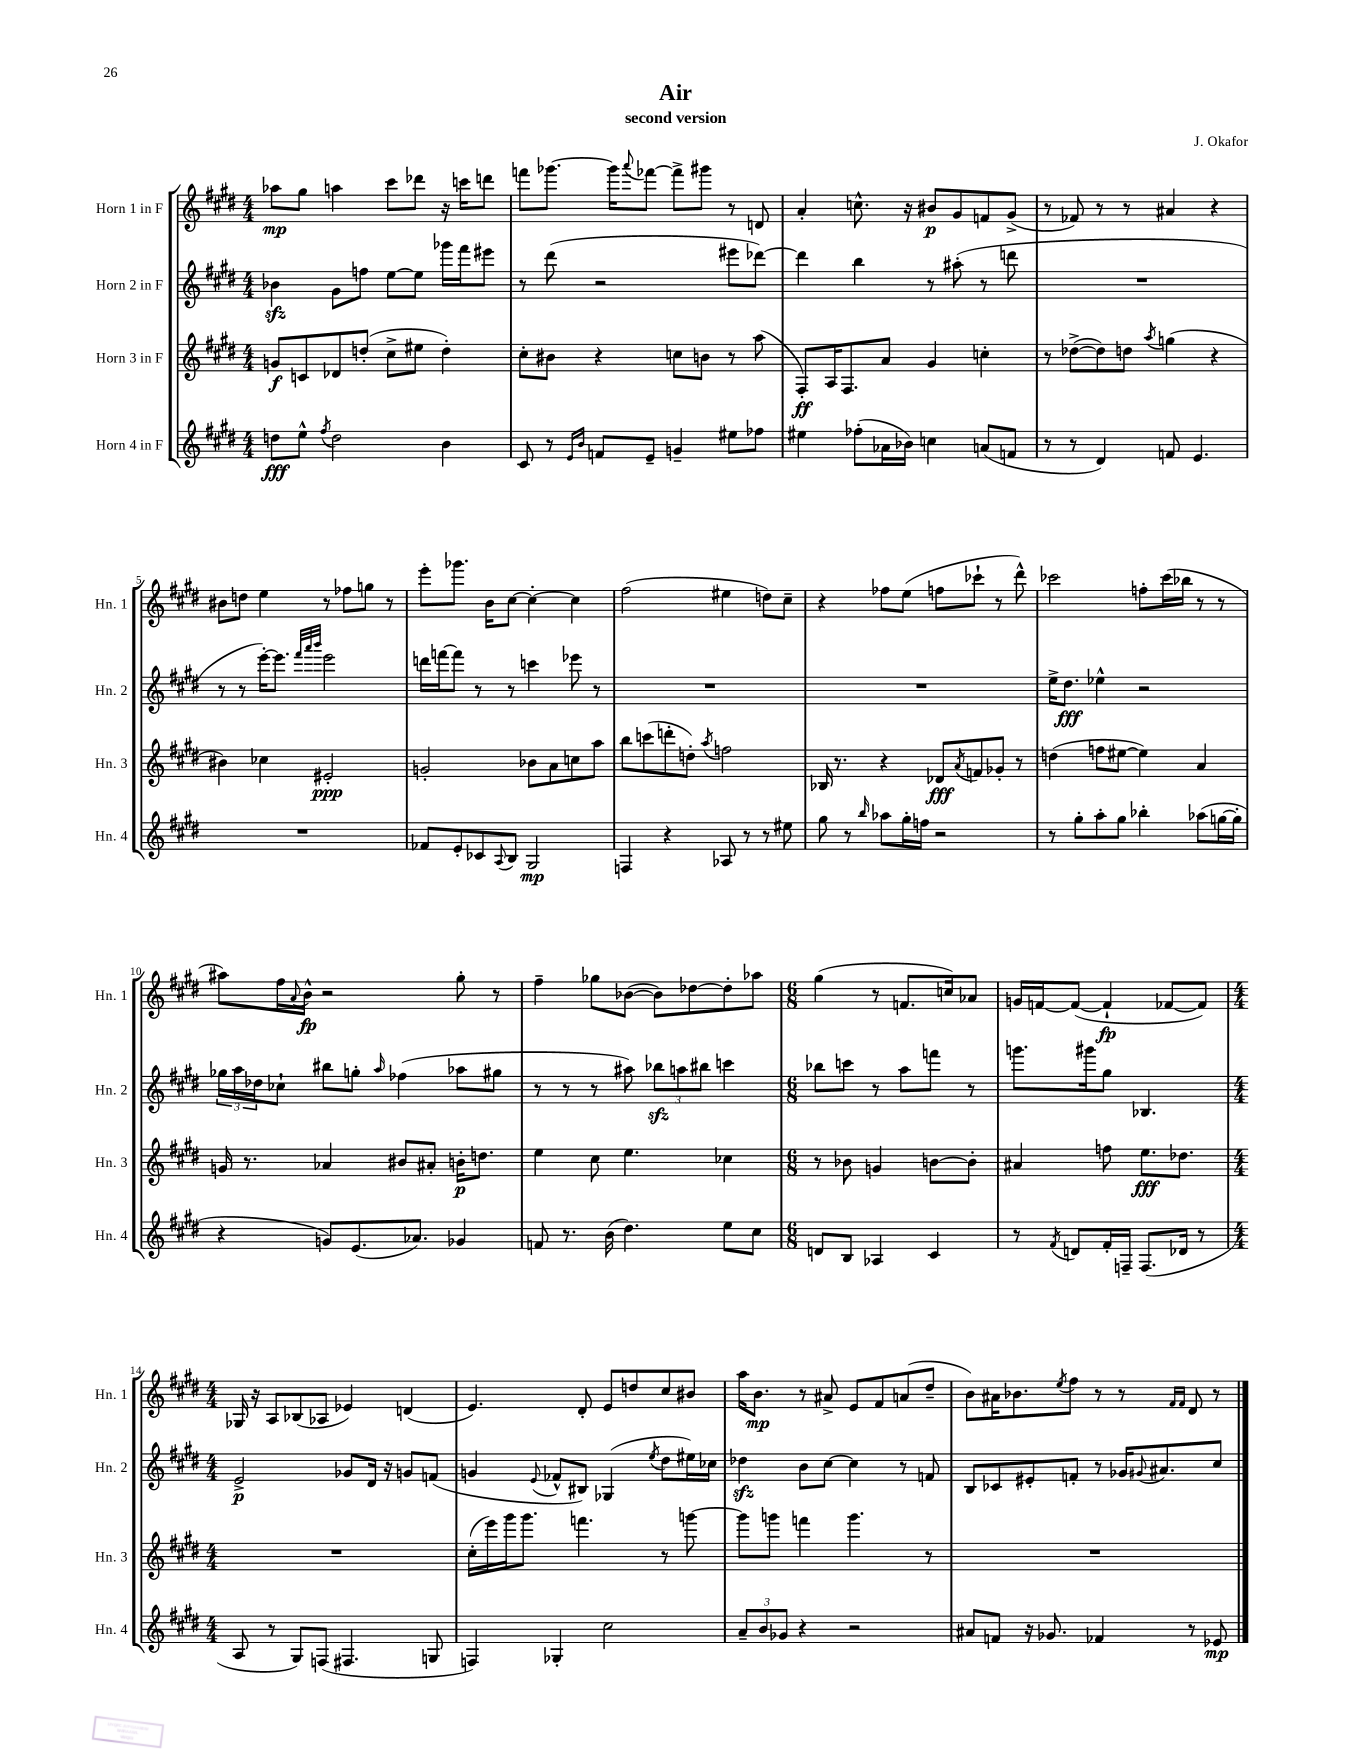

**kern	**kern	**kern	**kern
*staff4	*staff3	*staff2	*staff1
*clefG2	*clefG2	*clefG2	*clefG2
*k[f#c#g#d#]	*k[f#c#g#d#]	*k[f#c#g#d#]	*k[f#c#g#d#]
*M4/4	*M4/4	*M4/4	*M4/4
8dd\L	8g/L	4b-\	8aa-\L
8ee^^\J	8c/	.	8gg#\J
8qff#/	.	.	.
2dd\	8d-/	8g#\L	4aa\
.	(8dd'/J	8ff\J	.
.	8cc#^\L	[8ee\L	8ccc#\L
.	8ee#\J	8ee\]J	8ddd-\J
4b\	4dd'\)	16ggg-\LL	16r
.	.	16fff#\J	16ccc\LK
.	.	8eee#\J	8ddd\J
=	=	=	=
8c#/	8cc#'\L	8r	8fff\L
8r	8b#\J	(8ddd#\	[8.ggg-\J
16qqe/LL	.	.	.
16qqb/JJ	.	.	.
8f/L	4r	2r	.
.	.	.	16ggg-\]LK
.	.	.	8qqaaa/
8e~/J	.	.	[8fff-\J
4g~/	8cc\L	.	8fff-^\]L
.	8b\J	.	8ggg#\J
8ee#\L	8r	8eee#\L	8r
8ff-\J	(8aa\	[8ddd-\J)	8d/
=	=	=	=
4ee#\	8F#'/L)	4ddd-\]	4a'/
.	16A/K	.	.
.	8.F#/	.	.
(8ff-'\L	.	4bb\	8.cc^^\
16a-\L	8a/J	.	.
16b-\JJ)	.	.	16r
4cc\	4g#/	8r	8b#/L
.	.	(8aa#'\	8g#/
(8a/L	4cc'\	8r	8f/
8f/J	.	8ddd\	(8g#^/J
=	=	=	=
8r	8r	1r	8r
8r	([8dd-^\L	.	8f-/)
4d#/)	8dd-\])	.	8r
.	8dd\J	.	8r
.	8qaa/	.	.
8f/	(4gg\	.	4a#/
4.e/	.	.	.
.	4r	.	4r
=	=	=	=
1r	4b#\)	8r	8b#\L
.	.	8r	8dd\J
.	4cc-\	[16eee'\LK)	4ee\
.	.	8.eee\]J	.
.	.	32qqfff#/LLL	.
.	.	32qqaaa/	.
.	.	32qqbbb/JJJ	.
.	2e#'/	2eee\	8r
.	.	.	8ff-\L
.	.	.	8gg\J
.	.	.	8r
=	=	=	=
8f-/L	2g'/	16ddd\LL	8eee'\L
.	.	[16fff\J	.
8e'/	.	8fff\]J	8.ggg-\J
8c-/	.	8r	.
.	.	.	16b\LK
8qqA/	.	.	.
8B/J	.	8r	[8cc#\J
2G#/	8b-\L	4ccc\	4cc#'\_
.	8a\	.	.
.	8cc\	8eee-\	4cc#\]
.	8aa\J	8r	.
=	=	=	=
4F/	8bb\L	1r	(2ff#\
.	(8ccc\	.	.
4r	8ddd'\	.	.
.	8dd'\J)	.	.
.	8qaa/	.	.
8A-/	2ff\	.	4ee#\
8r	.	.	.
8r	.	.	8dd\L)
8ee#\	.	.	8cc#~\J
=	=	=	=
8gg#\	16B-/	1r	4r
.	8.r	.	.
8r	.	.	.
16qqbb/	.	.	.
8aa-\L	4r	.	8ff-\L
16gg#'\L	.	.	(8ee\J
16ff\JJ	.	.	.
2r	8d-/L	.	8ff\L
.	8qa/	.	.
.	8f/	.	8ccc-`\J
.	8g-'/J	.	8r
.	8r	.	8ddd#^^\)
=	=	=	=
8r	(4dd\	16ee^\LK	2ccc-\
.	.	8.dd#\J	.
8gg#'\L	.	.	.
8aa'\	8ff\L	4ee-^^\	.
8gg#\J	[8ee#\J	.	.
4bb-'\	4ee#\])	2r	8ff'\L
.	.	.	(16ccc-\L
.	.	.	16bb-\JJ
(8aa-\L	4a/	.	8r
[16gg\L	.	.	8r
16gg'\]JJ	.	.	.
=	=	=	=
4r	16g/	24gg-\LL	8aa#\L)
.	.	24aa\	.
.	8.r	.	.
.	.	24dd-\J	.
.	.	8cc-`\J	16ff#\L
.	.	.	8qqa/
.	.	.	16b^^\JJ
8g/L)	4a-/	8bb#\L	2r
(8.e/	.	8gg'\J	.
.	.	16qqaa/	.
.	8b#/L	(4ff-\	.
8.a-/J)	.	.	.
.	8a#'/J	.	.
4g-/	16b'\LK	8aa-\L	8gg#'\
.	8.dd\J	.	.
.	.	8gg#\J	8r
=	=	=	=
8f/	4ee\	8r	4ff#~\
8.r	.	8r	.
.	8cc#\	8r	8gg-\L
(16b\	.	.	.
4.dd#\)	4.ee\	8aa#\)	([8b-\J
.	.	12bb-\L	8b-\]L)
.	.	12aa\	.
.	.	.	[8dd-\
.	.	12bb#\J	.
8ee\L	4cc-\	4ccc\	8dd-'\]
8cc#\J	.	.	8aa-\J
=	=	=	=
*M6/8	*M6/8	*M6/8	*M6/8
8d/L	8r	8bb-\L	(4gg#\
8B/J	8b-\	8ccc\J	.
4A-/	4g/	8r	8r
.	.	8aa\L	8.f/L
4c#/	[8b\L	8fff\J	.
.	.	.	16cc/k)
.	8b'\]J	8r	8a-/J
=	=	=	=
8r	4a#/	8.ggg\L	16g/LL
.	.	.	[16f/J
8qf#/	.	.	.
8d/L	.	.	(8f/_J
.	.	16ggg#\k	.
16f#'/L	8ff\	8gg#\J	4f`/]
16F~/JJ	.	.	.
(8.F/L	8.ee\L	4.B-/	.
.	.	.	[8f-/L
16d-/Jk	8.dd-\J	.	.
8r	.	.	8f-/]J)
=	=	=	=
*M4/4	*M4/4	*M4/4	*M4/4
8A/	1r	2e^/	16G-/
.	.	.	16r
8r	.	.	8A/L
8G#/L)	.	.	(8B-/
(8F/J	.	.	8A-/J
4.F#/	.	8g-/L	4e-/)
.	.	16d#/Jk	.
.	.	16r	.
.	.	8g/L	(4d/
8G/	.	(8f/J	.
=	=	=	=
4F/)	(16cc#'\LL	4g/	4.e/)
.	16eee\)	.	.
.	16ggg#\J	.	.
.	8.ggg#\J	.	.
.	.	8qqe/	.
4G-'/	.	8f-^^/L	.
.	4.fff\	8B#/J)	8d#'/
2cc#\	.	(4G-/	8e/L
.	.	.	8dd/
.	.	8qee/	.
.	8r	8dd#\L	8cc#/
.	[8ggg\	16ee#\L)	8b#/J
.	.	16cc-\JJ	.
=	=	=	=
12a~/L	8ggg\]L	4dd-\	16aa\LK
.	.	.	8.b\J
12b/	.	.	.
.	8ggg\J	.	.
12g-/J	.	.	.
4r	4fff\	8b\L	8r
.	.	[8cc#\J	8a#^/
2r	4.ggg\	4cc#\]	8e/L
.	.	.	8f#/
.	.	8r	(8a/
.	8r	8f/	8dd#~/J
=	=	=	=
8a#/L	1r	8B/L	8b\L)
8f/J	.	8c-/	16a#\K
.	.	.	8.b-\
16r	.	8e#'/	.
8.g-/	.	.	.
.	.	.	8qee/
.	.	8f'/J	8ff#\J
4f-/	.	8r	8r
.	.	16g-/LK	8r
.	.	8qqg#/	.
.	.	8.a#/	.
.	.	.	16qqf#/LL
.	.	.	16qqf#/JJ
8r	.	.	8d#/
8e-/	.	8cc#/J	8r
==	==	==	==
*-	*-	*-	*-
